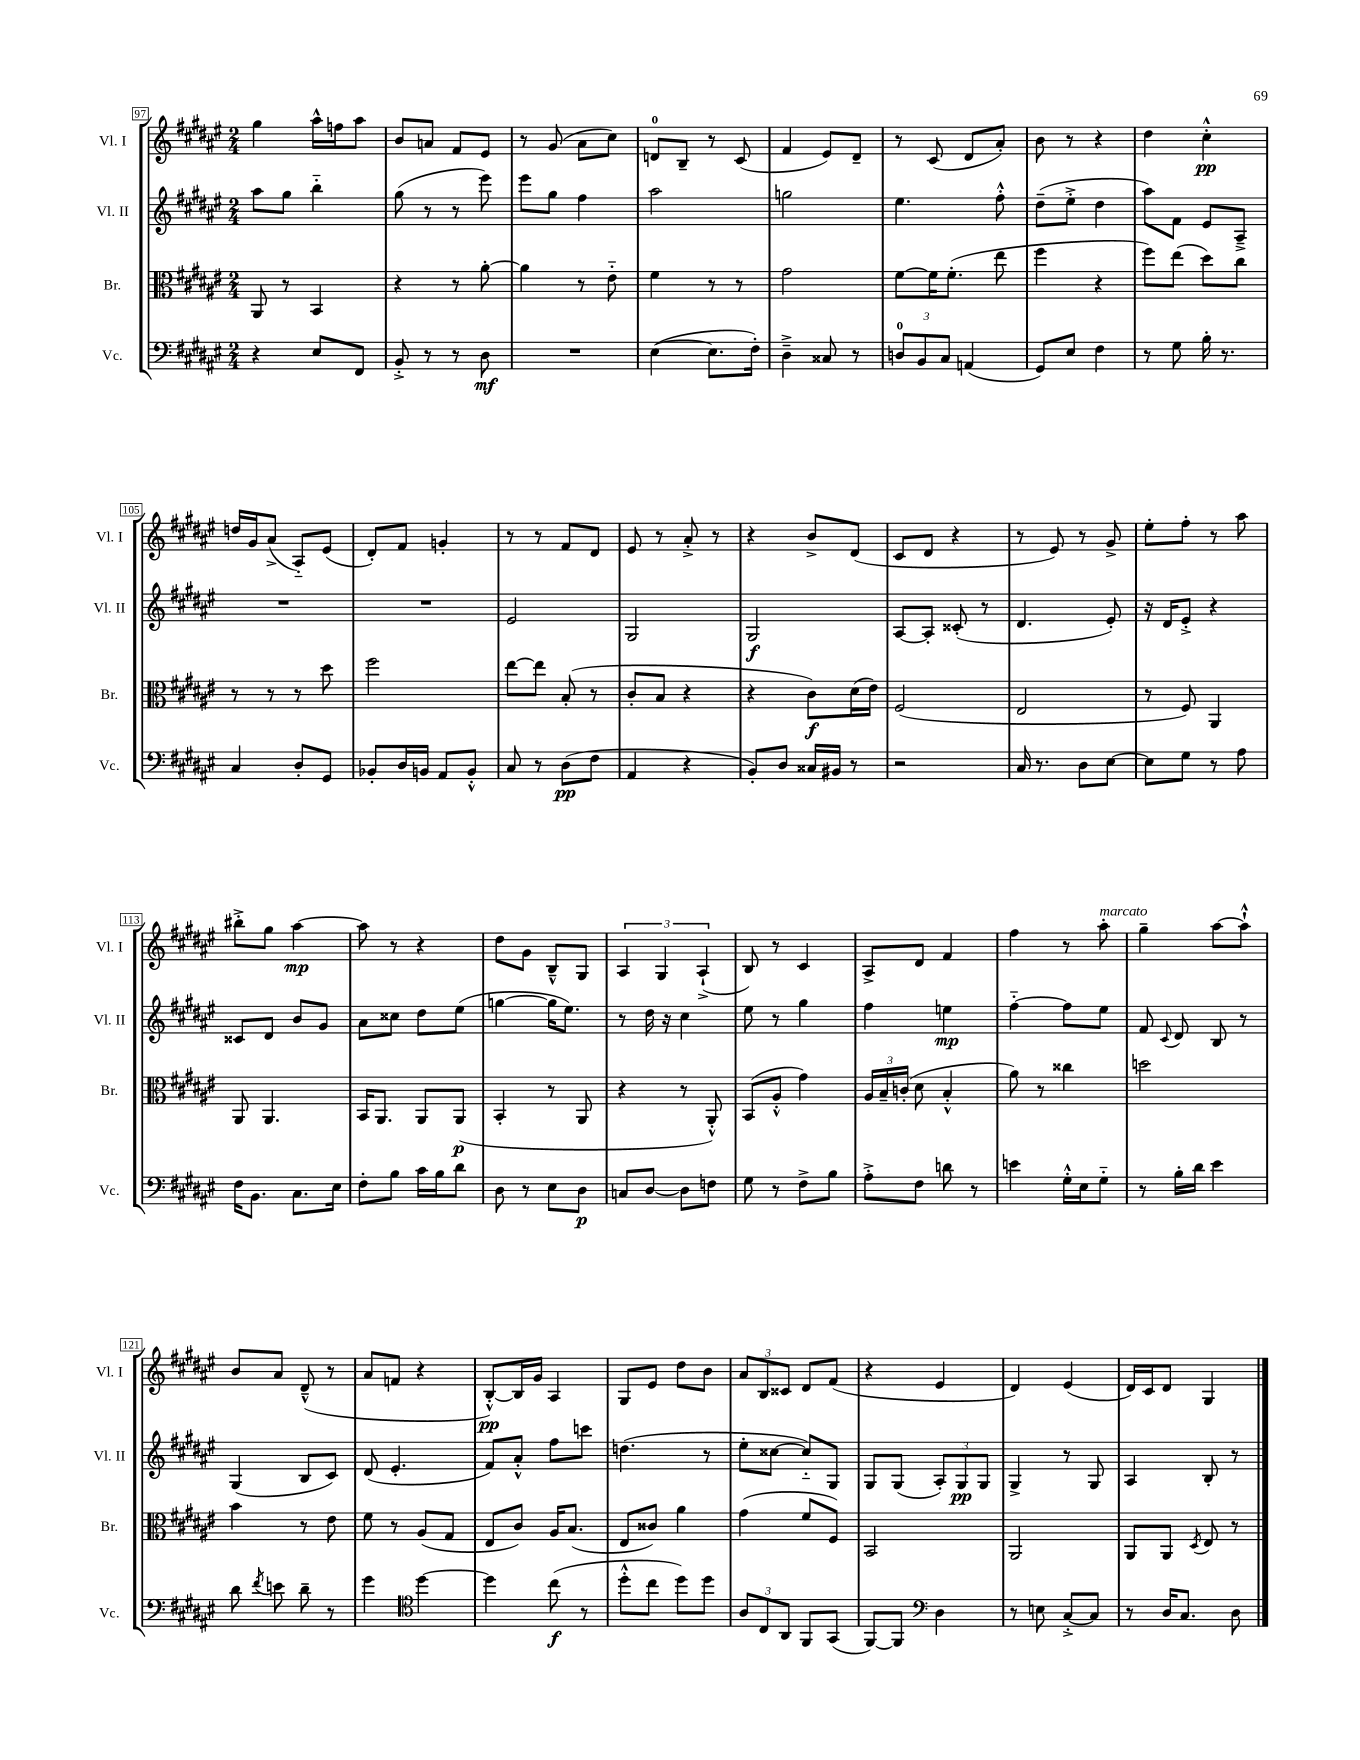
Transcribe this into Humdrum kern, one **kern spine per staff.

**kern	**dynam	**kern	**dynam	**kern	**dynam	**kern	**dynam
*part4	*part4	*part3	*part3	*part2	*part2	*part1	*part1
*staff4	*staff4	*staff3	*staff3	*staff2	*staff2	*staff1	*staff1
*I"Vc.	*	*I"Br.	*	*I"Vl. II	*	*I"Vl. I	*
*I'Vc.	*	*I'Br.	*	*I'Vl. II	*	*I'Vl. I	*
*clefF4	*	*clefC3	*	*clefG2	*	*clefG2	*
*k[f#c#g#d#a#e#]	*	*k[f#c#g#d#a#e#]	*	*k[f#c#g#d#a#e#]	*	*k[f#c#g#d#a#e#]	*
*M2/4	*	*M2/4	*	*M2/4	*	*M2/4	*
=97	=97	=97	=97	=97	=97	=97	=97
4r	.	8AA#/	.	8aa#\L	.	4gg#\	.
.	.	8r	.	8gg#\J	.	.	.
8E#/L	.	4BB/	.	4bb\	.	16aa#^^\LL	.
.	.	.	.	.	.	16ffn\J	.
8FF#/J	.	.	.	.	.	8aa#\J	.
=98	=98	=98	=98	=98	=98	=98	=98
8BB'^/	.	4r	.	(8gg#\	.	8b/L	.
8r	.	.	.	8r	.	8an/J	.
8r	.	8r	.	8r	.	8f#/L	.
8D#\	mf	[8a#'\	.	8eee#\)	.	8e#/J	.
=99	=99	=99	=99	=99	=99	=99	=99
2r	.	4a#\]	.	8eee#\L	.	8r	.
.	.	.	.	8gg#\J	.	(8g#/	.
.	.	8r	.	4ff#\	.	8a#\L	.
.	.	8e#\	.	.	.	8cc#\J)	.
=100	=100	=100	=100	=100	=100	=100	=100
([4E#\	.	4f#\	.	2aa#\	.	8dn/L	.
.	.	.	.	.	.	8B~/J	.
8.E#\L]	.	8r	.	.	.	8r	.
.	.	8r	.	.	.	(8c#/	.
16F#'\Jk)	.	.	.	.	.	.	.
=101	=101	=101	=101	=101	=101	=101	=101
4D#~^\	.	2g#\	.	2ggn\	.	4f#/	.
8C##X/	.	.	.	.	.	8e#/L)	.
8r	.	.	.	.	.	8d#~/J	.
=102	=102	=102	=102	=102	=102	=102	=102
12Dn/L	.	[8f#\L	.	4.ee#\	.	8r	.
12BB/	.	.	.	.	.	.	.
.	.	16f#\K]	.	.	.	(8c#/	.
12C#/J	.	.	.	.	.	.	.
.	.	(8.f#'\J	.	.	.	.	.
(4AAn/	.	.	.	.	.	8d#/L	.
.	.	8ee#\	.	8ff#'^^\	.	8a#'/J)	.
=103	=103	=103	=103	=103	=103	=103	=103
8GG#/L)	.	4ff#\	.	(8dd#~\L	.	8b\	.
8E#/J	.	.	.	8ee#'^\J	.	8r	.
4F#\	.	4r	.	4dd#\	.	4r	.
=104	=104	=104	=104	=104	=104	=104	=104
8r	.	8ff#\L)	.	8aa#\L)	.	4dd#\	.
8G#\	.	(8ee#\J	.	8f#\J	.	.	.
16B'\	.	8dd#\L)	.	8e#/L	.	4cc#'^^\	pp
8.r	.	.	.	.	.	.	.
.	.	8cc#\J	.	8A#~^/J	.	.	.
!!LO:LB:g=z
=105	=105	=105	=105	=105	=105	=105	=105
4C#/	.	8r	.	2r	.	16ddn/LL	.
.	.	.	.	.	.	16g#/J	.
.	.	8r	.	.	.	(8a#^/J	.
8D#'/L	.	8r	.	.	.	8A#/L)	.
8GG#/J	.	8dd#\	.	.	.	(8e#/J	.
=106	=106	=106	=106	=106	=106	=106	=106
8BB-X'/L	.	2ff#\	.	2r	.	8d#'/L)	.
16D#/L	.	.	.	.	.	8f#/J	.
16BBn/JJ	.	.	.	.	.	.	.
8AA#/L	.	.	.	.	.	4gn'/	.
8BB'^^/J	.	.	.	.	.	.	.
=107	=107	=107	=107	=107	=107	=107	=107
8C#/	.	[8ee#\L	.	2e#/	.	8r	.
8r	.	8ee#\J]	.	.	.	8r	.
(8D#\L	pp	(8B'/	.	.	.	8f#/L	.
8F#\J	.	8r	.	.	.	8d#/J	.
=108	=108	=108	=108	=108	=108	=108	=108
4AA#/	.	8c#'/L	.	2G#/	.	8e#/	.
.	.	8B/J	.	.	.	8r	.
4r	.	4r	.	.	.	8a#'^/	.
.	.	.	.	.	.	8r	.
=109	=109	=109	=109	=109	=109	=109	=109
8BB'/L)	.	4r	.	2G#/	f	4r	.
8D#/J	.	.	.	.	.	.	.
16C##X/LL	.	8c#\L)	f	.	.	8b^/L	.
16BB#X/JJ	.	.	.	.	.	.	.
8r	.	(16d#\L	.	.	.	(8d#/J	.
.	.	16e#\JJ)	.	.	.	.	.
=110	=110	=110	=110	=110	=110	=110	=110
2r	.	(2F#/	.	[8A#/L	.	8c#/L	.
.	.	.	.	8A#'/J]	.	8d#/J	.
.	.	.	.	(8c##X'/	.	4r	.
.	.	.	.	8r	.	.	.
=111	=111	=111	=111	=111	=111	=111	=111
16C#/	.	2E#/	.	4.d#/	.	8r	.
8.r	.	.	.	.	.	.	.
.	.	.	.	.	.	8e#/)	.
8D#\L	.	.	.	.	.	8r	.
[8E#\J	.	.	.	8e#'/)	.	8g#^/	.
=112	=112	=112	=112	=112	=112	=112	=112
8E#\L]	.	8r	.	16r	.	8ee#'\L	.
.	.	.	.	16d#/KL	.	.	.
8G#\J	.	8F#/)	.	8e#'^/J	.	8ff#'\J	.
8r	.	4AA#/	.	4r	.	8r	.
8A#\	.	.	.	.	.	8aa#\	.
!!LO:LB:g=z
=113	=113	=113	=113	=113	=113	=113	=113
16F#\KL	.	8AA#/	.	8c##X/L	.	8bb#X'^\L	.
8.BB\J	.	.	.	.	.	.	.
.	.	4.AA#/	.	8d#/J	.	8gg#\J	.
8.C#\L	.	.	.	8b/L	.	[4aa#\	mp
.	.	.	.	8g#/J	.	.	.
16E#\Jk	.	.	.	.	.	.	.
=114	=114	=114	=114	=114	=114	=114	=114
8F#'\L	.	16BB/KL	.	8a#\L	.	8aa#\]	.
.	.	8.AA#/J	.	.	.	.	.
8B\J	.	.	.	8cc##X\J	.	8r	.
16c#\LL	.	8AA#/L	.	8dd#\L	.	4r	.
16B\J	.	.	.	.	.	.	.
8d#\J	.	(8AA#/J	p	(8ee#\J	.	.	.
=115	=115	=115	=115	=115	=115	=115	=115
8D#\	.	4BB'/	.	[4ggn\	.	8dd#\L	.
8r	.	.	.	.	.	8g#\J	.
8E#\L	.	8r	.	16gg\KL]	.	8B~^^/L	.
.	.	.	.	8.ee#\J)	.	.	.
8D#\J	p	8AA#/	.	.	.	8G#/J	.
=116	=116	=116	=116	=116	=116	=116	=116
8Cn/L	.	4r	.	8r	.	6A#/	.
[8D#/J	.	.	.	16dd#\	.	.	.
.	.	.	.	.	.	6G#/	.
.	.	.	.	16r	.	.	.
8D#\L]	.	8r	.	4cc#\	.	.	.
.	.	.	.	.	.	(6A#`^/	.
8Fn\J	.	8AA#'^^/)	.	.	.	.	.
=117	=117	=117	=117	=117	=117	=117	=117
8G#\	.	(8BB/L	.	8ee#\	.	8B/)	.
8r	.	8A#'^^/J	.	8r	.	8r	.
8F#^\L	.	4g#\)	.	4gg#\	.	4c#/	.
8B\J	.	.	.	.	.	.	.
=118	=118	=118	=118	=118	=118	=118	=118
8A#'^\L	.	24A#/LL	.	4ff#\	.	8A#^/L	.
.	.	24B~/	.	.	.	.	.
.	.	(24cn'/JJ	.	.	.	.	.
8F#\J	.	8d#\	.	.	.	8d#/J	.
8dn\	.	4B'^^/	.	4een\	mp	4f#/	.
8r	.	.	.	.	.	.	.
=119	=119	=119	=119	=119	=119	=119	=119
4en\	.	8a#\)	.	[4ff#\	.	4ff#\	.
.	.	8r	.	.	.	.	.
16G#'^^\LL	.	4cc##X\	.	8ff#\L]	.	8r	.
16E#\J	.	.	.	.	.	.	.
!	!	!	!	!	!	!LO:TX:a:i:t=marcato	!
8G#\J	.	.	.	8ee#\J	.	8aa#'\	.
=120	=120	=120	=120	=120	=120	=120	=120
8r	.	2ddn\	.	8f#/	.	4gg#~\	.
.	.	.	.	8qqc#/	.	.	.
16B'\LL	.	.	.	8d#/	.	.	.
16d#\JJ	.	.	.	.	.	.	.
4e#\	.	.	.	8B/	.	[8aa#\L	.
.	.	.	.	8r	.	8aa#`^^\J]	.
!!LO:LB:g=z
=121	=121	=121	=121	=121	=121	=121	=121
8d#\	.	4b\	.	(4G#/	.	8b/L	.
8qf#/	.	.	.	.	.	.	.
8en\	.	.	.	.	.	8a#/J	.
8d#~\	.	8r	.	8B/L	.	(8d#~^^/	.
8r	.	8e#\	.	8c#/J)	.	8r	.
=122	=122	=122	=122	=122	=122	=122	=122
4g#\	.	8f#\	.	(8d#/	.	8a#/L	.
.	.	8r	.	4.e#'/	.	8fn/J	.
*clefC4	*	*	*	*	*	*	*
[4dd#\	.	(8A#/L	.	.	.	4r	.
.	.	8G#/J	.	.	.	.	.
=123	=123	=123	=123	=123	=123	=123	=123
4dd#\]	.	8E#/L	.	8f#/L)	.	[8B'^^/L)	pp
.	.	8c#/J)	.	8a#'^^/J	.	16B/L]	.
.	.	.	.	.	.	16g#/JJ	.
(8cc#\	f	16A#/KL	.	8ff#\L	.	4A#/	.
.	.	(8.B/J	.	.	.	.	.
8r	.	.	.	8cccn\J	.	.	.
=124	=124	=124	=124	=124	=124	=124	=124
8dd#'^^\L	.	8E#/L	.	(4.ddn\	.	8G#/L	.
8cc#\J	.	8c##X/J)	.	.	.	8e#/J	.
8dd#\L)	.	4a#\	.	.	.	8dd#\L	.
8dd#\J	.	.	.	8r	.	8b\J	.
=125	=125	=125	=125	=125	=125	=125	=125
12A#/L	.	(4g#\	.	8ee#'\L	.	12a#/L	.
12C#/	.	.	.	.	.	12B/	.
.	.	.	.	[8cc##X\J	.	.	.
12AA#/J	.	.	.	.	.	12c##X/J	.
8FF#/L	.	8f#/L	.	8cc##/L])	.	8d#/L	.
(8GG#/J	.	8F#/J)	.	8G#/J	.	(8f#/J	.
=126	=126	=126	=126	=126	=126	=126	=126
[8FF#/L)	.	2BB/	.	8G#/L	.	4r	.
8FF#/J]	.	.	.	(8G#/J	.	.	.
*clefF4	*	*	*	*	*	*	*
4D#\	.	.	.	12A#'/L)	.	4e#/	.
.	.	.	.	12G#/	pp	.	.
.	.	.	.	12G#/J	.	.	.
=127	=127	=127	=127	=127	=127	=127	=127
8r	.	2AA#/	.	4G#^/	.	4d#/)	.
8En\	.	.	.	.	.	.	.
[8C#'^/L	.	.	.	8r	.	(4e#/	.
8C#/J]	.	.	.	8G#/	.	.	.
=128	=128	=128	=128	=128	=128	=128	=128
8r	.	8AA#/L	.	4A#/	.	16d#/LL)	.
.	.	.	.	.	.	16c#/J	.
16D#/KL	.	8AA#/J	.	.	.	8d#/J	.
8.C#/J	.	.	.	.	.	.	.
.	.	8qD#/	.	.	.	.	.
.	.	8E#/	.	8B'/	.	4G#/	.
8D#\	.	8r	.	8r	.	.	.
==	==	==	==	==	==	==	==
*-	*-	*-	*-	*-	*-	*-	*-
